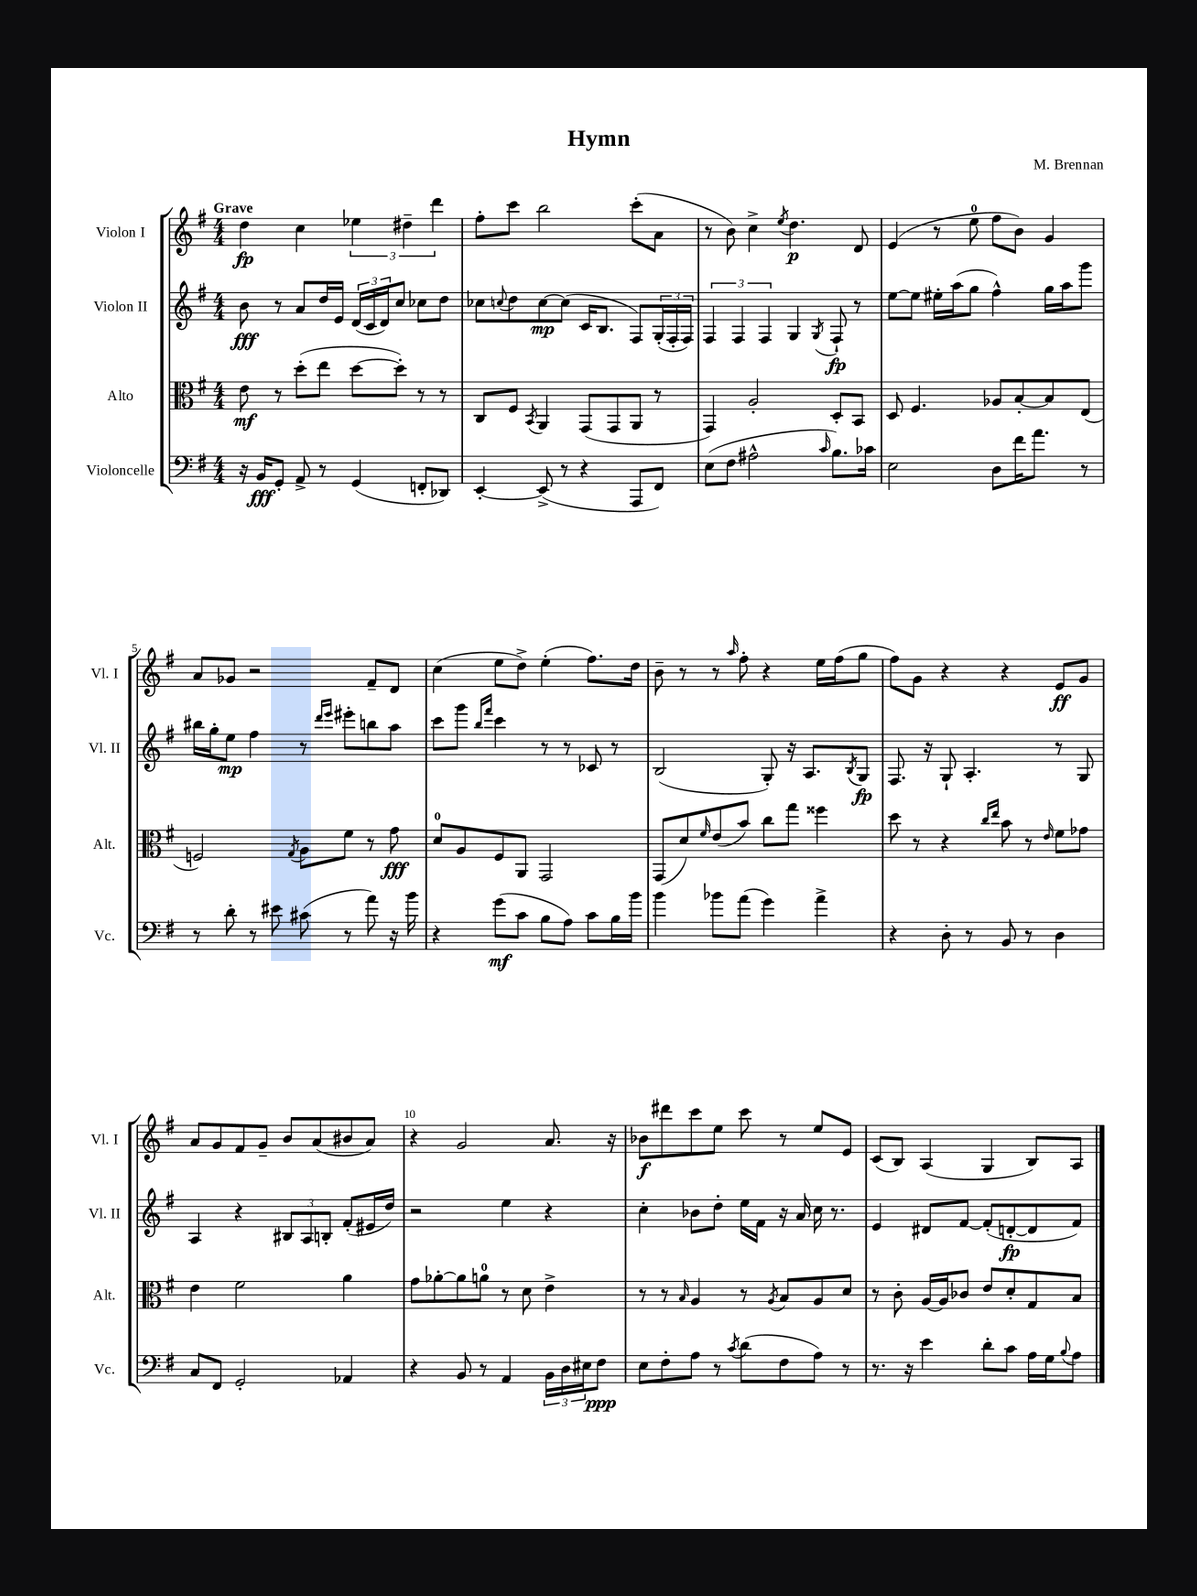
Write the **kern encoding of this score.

**kern	**kern	**kern	**kern
*staff4	*staff3	*staff2	*staff1
*clefF4	*clefC3	*clefG2	*clefG2
*k[f#]	*k[f#]	*k[f#]	*k[f#]
*M4/4	*M4/4	*M4/4	*M4/4
16r	8e	8b	4dd
16BB	.	.	.
8GG'	8r	8r	.
8AA^	(8dd'	8a	4cc
8r	8ee	16dd	.
.	.	16e	.
(4GG	[8dd	(24d	6ee-
.	.	24c	.
.	.	24d)	.
.	8dd'])	8cc	.
.	.	.	6dd#~
8FF'	8r	8cc-	.
.	.	.	6ddd
8DD-)	8r	8dd	.
=	=	=	=
[4EE'	8C	8cc-	8ff#'
.	.	8qqcc	.
.	8F#	8dd	8ccc
.	8qBB	.	.
(8EE^]	4AA	[8cc	2bb
8r	.	(8cc]	.
4r	(8GG	16c	.
.	.	8.B	.
.	8GG	.	.
8AAA	8AA	8F#)	(8ccc'
8FF#)	8r	(24G'	8a
.	.	24F#'	.
.	.	24F#)	.
=	=	=	=
(8E	4GG)	6F#	8r
8F#	.	.	8b)
.	.	6F#	.
2A#^^	2A'	.	4cc^
.	.	6F#	.
.	.	.	8qee
.	.	4G	4.dd
16qqc	.	8qG	.
8.B)	8D'	8F#`	.
.	8BB	8r	8d
16c-	.	.	.
=	=	=	=
2E	8D	[8ee	(4e
.	4.F#	8ee]	.
.	.	16ee#'	8r
.	.	(16aa	.
.	.	8gg	8ee
8D	8A-	4ff#^^)	8ff#
16f#	[8B'	.	8b)
8.a	.	.	.
.	8B]	16gg	4g
.	.	16aa	.
8r	(8E	8ggg	.
=	=	=	=
8r	2F)	16bb#	8a
.	.	16gg'	.
8d'	.	8ee	8g-
8r	.	4ff#	2r
8e#	.	.	.
.	8qG	.	.
(8c#	8A	8r	.
.	.	16qqddd	.
.	.	16qqeee	.
8r	8f#	8eee#'	.
8a)	8r	8bb	8f#~
16r	8g	8aa	8d
16b	.	.	.
=	=	=	=
4r	8d	8ccc	(4cc
.	8A	8ggg	.
.	.	16qqbb	.
.	.	16qqfff#	.
(8g	8F#	4ccc	8ee
8c	8AA	.	8dd^)
8B	2GG	8r	(4ee'
8A)	.	8r	.
8c	.	8c-	8.ff#)
16B	.	8r	.
16b	.	.	16dd
=	=	=	=
4b	(8GG	(2B	8b~
.	8d)	.	8r
.	16qqf#	.	.
8b-	(8e	.	8r
.	.	.	16qqaa
(8a	8b)	.	8ff#'
4g)	8cc	8G')	4r
.	8gg	16r	.
.	.	8.A	.
4a^	4ff##	.	16ee
.	.	.	(16ff#
.	.	8qB	.
.	.	8G	8gg
=	=	=	=
4r	8dd	8.F#	8ff#)
.	8r	.	8g
.	.	16r	.
8D'	4r	8G`	4r
8r	.	4.A'	.
.	16qqcc	.	.
.	16qqee	.	.
8BB	8b	.	4r
8r	8r	.	.
.	16qqe	.	.
4D	8f#	8r	8e
.	8g-	8G	8g
=	=	=	=
8C	4e	4A	8a
8FF#	.	.	8g
2GG'	2f#	4r	8f#
.	.	.	8g~
.	.	12B#	8b
.	.	12A	.
.	.	.	(8a
.	.	12B'	.
4AA-	4a	(8f#'	8b#
.	.	16e#	8a)
.	.	16dd)	.
=	=	=	=
4r	8g	2r	4r
.	[8a-'	.	.
8BB	8a-]	.	2g
8r	8a	.	.
4AA	8r	4ee	.
.	8d	.	.
24BB	4e^	4r	8.a
24D	.	.	.
24E#	.	.	.
8F#	.	.	.
.	.	.	16r
=	=	=	=
8E	8r	4cc'	8b-
8F#'	8r	.	8ddd#
.	16qqB	.	.
8A	4A	8b-	8ccc
8r	.	8dd'	8ee
8qc	.	.	.
(8d	8r	16ee	8ccc
.	.	16f#	.
.	8qA	.	.
8F#	8B	16r	8r
.	.	16a	.
8A)	8A	16cc	8ee
.	.	8.r	.
8r	8d	.	8e
=	=	=	=
8.r	8r	4e	(8c
.	8c'	.	8B)
16r	.	.	.
4e	[16A	8d#	(4A
.	16A]	.	.
.	8c-	[8f#	.
8d'	8e	(8f#']	4G
8c	8d'	[8d'	.
16A	8G	8d]	8B)
16G	.	.	.
8qqB	.	.	.
8A	8B	8f#)	8A
==	==	==	==
*-	*-	*-	*-
